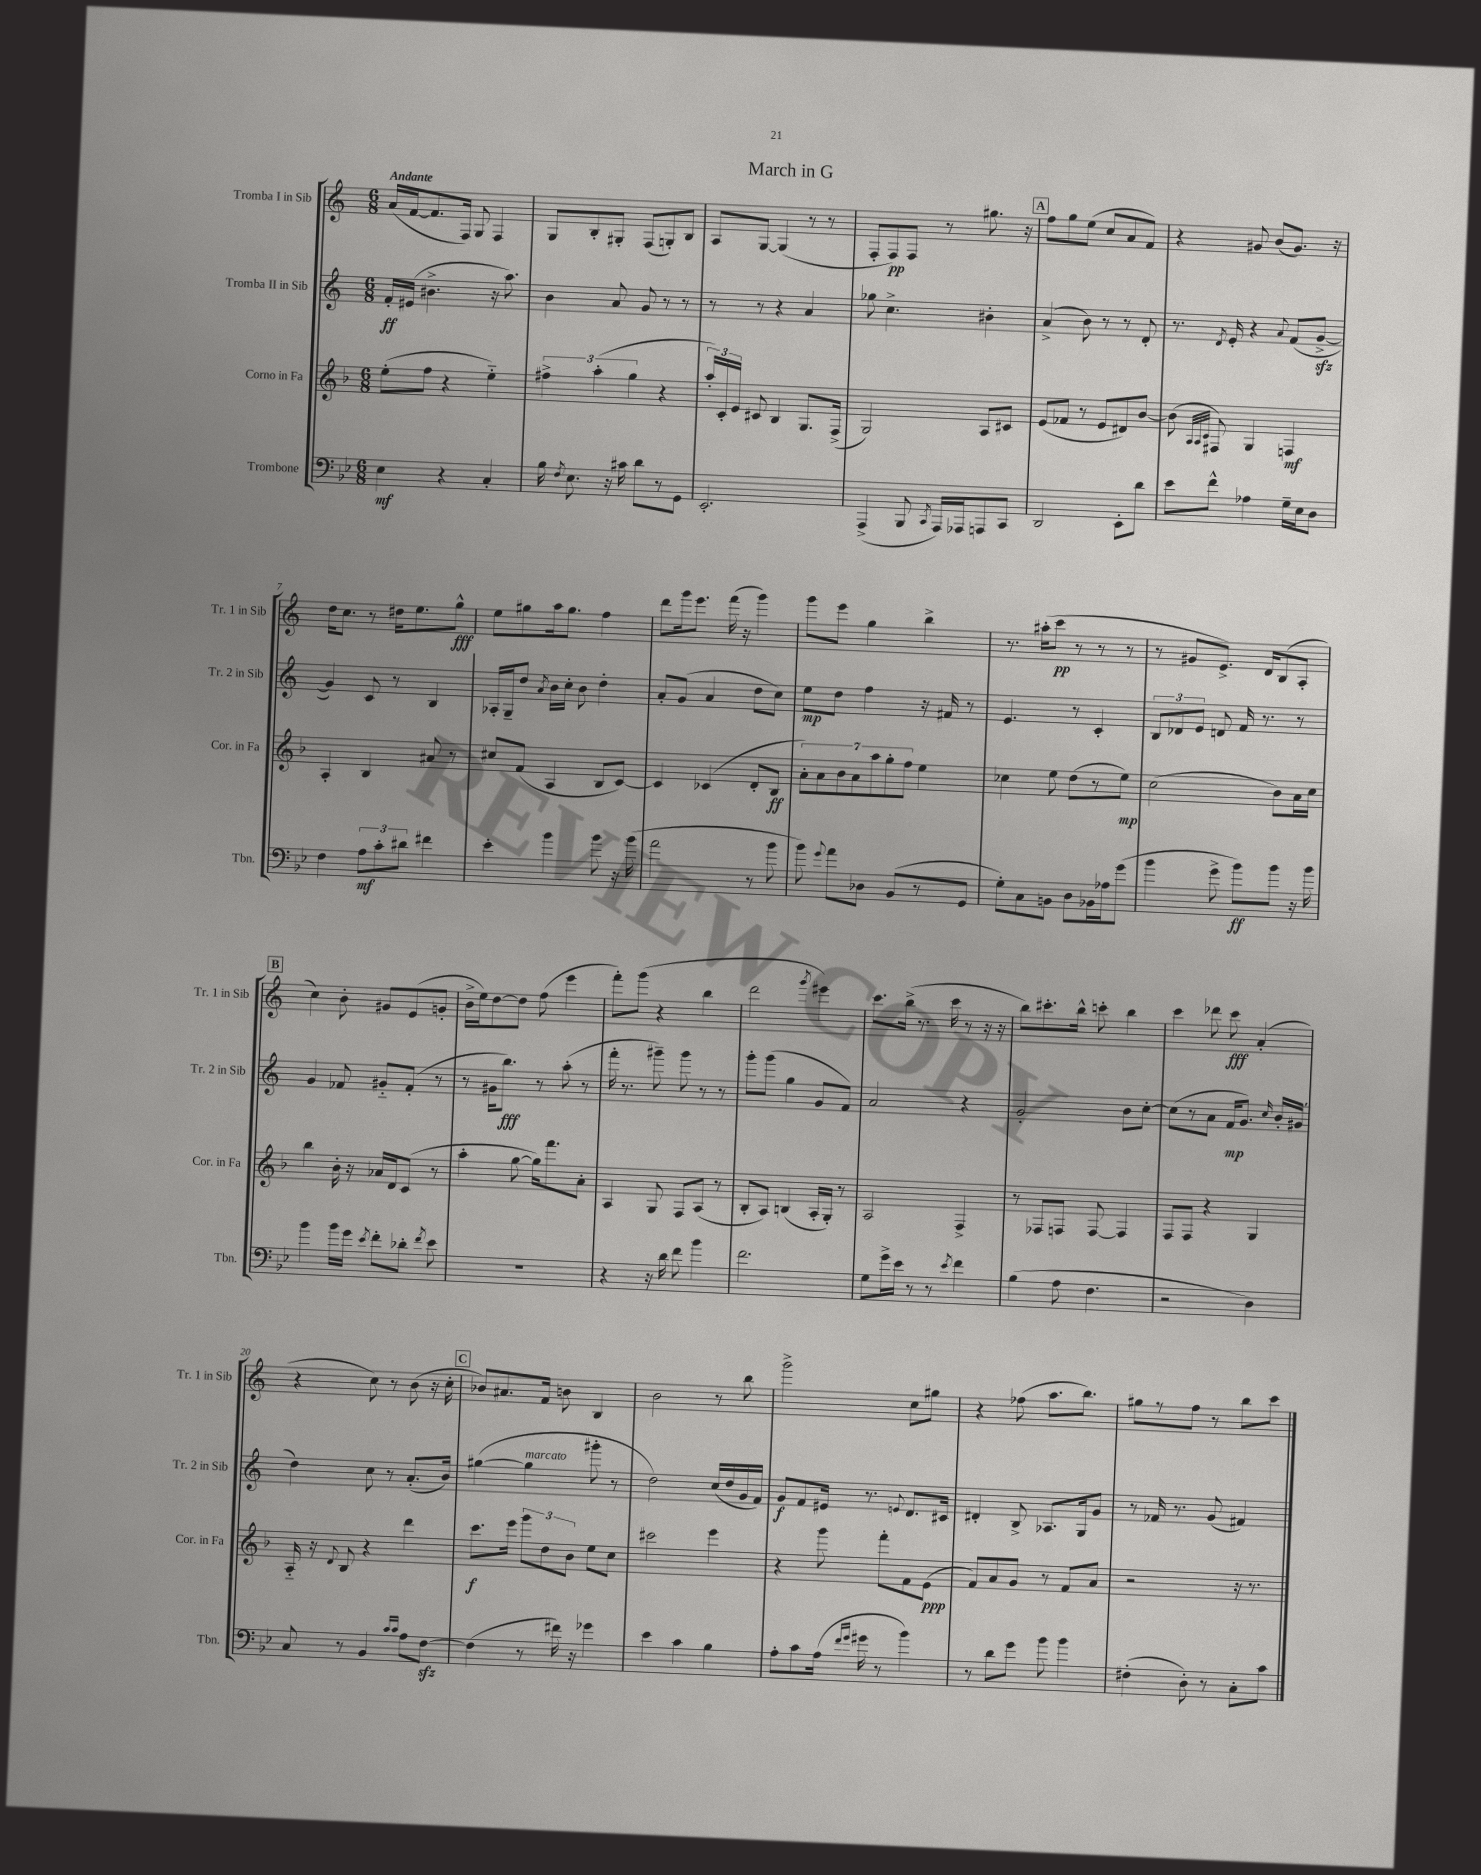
\header { title = "March in G" }
<<
\new StaffGroup <<
\new Staff = "s0" \with { instrumentName = "Tromba I in Sib" shortInstrumentName = "Tr. 1 in Sib" } {
    \clef treble \key c \major \numericTimeSignature \time 6/8 \tempo "Andante"
    \autoBeamOff a'16[( f'16~ f'8. f16]) g8 f4 |
    g8[ b8-. gis8]-. f8[( g8-.) b8] |
    a8[ g8]~ g4( r8 r8 |
    f8[-. f8\pp) f8] r8 gis''8. r16 |
    \mark \markup { \box "A" } f''8[ g''8 e''8]( c''8[ a'8 f'8]) |
    r4 gis'8 b'8[( gis'8.]) r16 |
    d''16[ c''8.] r8 dis''16[ e''8. g''8]-^\fff |
    e''8[ gis''8 a''16 gis''8.] f''4 |
    d'''8[ g'''16 e'''8.] f'''16( r16 g'''4) |
    g'''8[ e'''8] g''4 b''4-> |
    r8. ais''16[-.( c'''8]\pp r8 r8 r8 |
    r8 gis'8[ e'8.]->) d'16[ b8( a8]-. |
    \mark \markup { \box "B" } c''4) b'8-. gis'8[ e'8( g'8]-. |
    b'16[-> e''16) d''8~ d''8] f''8( e'''4 |
    f'''8[-.) g'''8]( r4 b''4 |
    d'''2 \acciaccatura { g'''8 } eis'''4) |
    c'''8.[ b''16]->( r8. c'''16 r8 r16 r16 |
    b''8[) cis'''8.-. b''16]-^ c'''8-. b''4 |
    c'''4 des'''8 c'''8\fff a'4-.( |
    r4 c''8) r8 b'8( r16 c''16-. |
    \mark \markup { \box "C" } bes'8[) ais'8. f'16] b'8 b4 |
    b'2 r8 b''8 |
    g'''2-> c''8[ gis''8] |
    r4 fes''8( a''8.[ b''8.]) |
    gis''8[ r8 f''8] r8 b''8[ c'''8] \bar "|." |
}
\new Staff = "s1" \with { instrumentName = "Tromba II in Sib" shortInstrumentName = "Tr. 2 in Sib" } {
    \clef treble \key c \major \numericTimeSignature \time 6/8
    \autoBeamOff f'16[-.\ff eis'16]( bis'4.-> r16 a''8.) |
    b'4 a'8 g'8 r8 r8 |
    r8 r8 r4 a'4 |
    ges''8 c''4.-> bis'4-. |
    \mark \markup { \box "A" } a'4->( b'8) r8 r8 d'8-. |
    r8. \acciaccatura { d'8 } e'16-. r4 \appoggiatura { a'8 } f'8[( g'8]~->\sfz |
    g'4) c'8 r8 b4 |
    aes16[-. g16-- d''8] \acciaccatura { a'8 } b'16[ c''16]-. b'8 d''4-. |
    a'8[-. g'8]( a'4 d''8[ c''8]) |
    e''8[\mp d''8] f''4 r16 fis'16 r8 |
    e'4. r8 c'4-. |
    \tuplet 3/2 { b8[ des'8 e'8] } d'8 f'16 r8. r8 |
    \mark \markup { \box "B" } g'4 fes'8 gis'8[-_ fes'8]-.( r8 |
    r8 gis'16[ b''8.]\fff) r8 a''8-.( r8 |
    f'''16-. r8. gis'''8--) gis'''8 r8 r8 |
    g'''8[-. g'''8]( g''4 g'8[ f'8]) |
    a'2 r4 |
    g'2-. b'8[ c''8]~-. |
    c''8[( r8 a'8] f'16[\mp g'8.]) \grace { c''16 } b'16[-. gis'16]( |
    d''4) c''8 r8 a'8.[-.( b'16]) |
    \mark \markup { \box "C" } gis''4~( gis''4^\markup { \italic "marcato" } gis'''8-. r8 |
    d''2) c''16[( d''16 g'16 f'16]) |
    g'8[\f f'8 eis'16] r8. \appoggiatura { e'8 } d'8.[ cis'16] |
    dis'4-. b8-> aes8.[ g16 g'8] |
    r8 fes'16 r8. g'8( fis'4) \bar "|." |
}
\new Staff = "s2" \with { instrumentName = "Corno in Fa" shortInstrumentName = "Cor. in Fa" } {
    \clef treble \key f \major \numericTimeSignature \time 6/8
    \autoBeamOff e''8[-.( f''8] r4 e''4-_) |
    \tuplet 3/2 { fis''4-> a''4-.( g''4 } r4 |
    \tuplet 3/2 { a''16[-.) c'16-. e'16] } cis'8 bes4 g8.[ f16]->( |
    g2) a8[ cis'8] |
    \mark \markup { \box "A" } e'8[( fes'8] r8 e'8[ dis'8) bes'8]~ |
    bes'8( \grace { a32[ a32 c'32] } fis8) g4 f4\mf |
    a4-. bes4 ais'8 r8 |
    cis''8[ f'8]( a4 bes8[ c'8]~) |
    c'4 ces'4( d'8[-. bes8]\ff |
    \tuplet 7/4 { a'8[-.) a'8 bes'8 a'8 a''8 g''8-. f''8] } e''4 |
    ces''4 e''8 d''8[( r8 e''8]\mp) |
    c''2( bes'8[) a'16 c''16] |
    \mark \markup { \box "B" } bes''4 bes'16-. r16 aes'16[ d'16 c'8]( r8 |
    a''4-. g''8~ g''16[) f'''8. a'8]-. |
    a4 g8 f8[ a8]( r8 |
    bes8[-. a8]) b4( a16[-. g16]-.) r8 |
    a2 f4-> |
    r8 fes8[ f8] f8~ f4 |
    f8[ f8] r4 g4 |
    a16-_ r16 \appoggiatura { d'8 } bes8 r4 d'''4 |
    \mark \markup { \box "C" } c'''8.[\f e'''16] \tuplet 3/2 { g'''8[ d''8 bes'8] } e''8[ c''8] |
    cis'''2 e'''4 |
    r4 g'''8 f'''8[-. f'8 e'8]\ppp( |
    f'8[) a'8 g'8] r8 f'8[ a'8] |
    r2 r16 r8. \bar "|." |
}
\new Staff = "s3" \with { instrumentName = "Trombone" shortInstrumentName = "Tbn." } {
    \clef bass \key bes \major \numericTimeSignature \time 6/8
    \autoBeamOff ees4\mf r4 c4-. |
    bes16 \acciaccatura { f8 } ees8. r16 cis'16 d'8[ r8 g,8] |
    ees,2.-. |
    a,,4->( bes,,8 \acciaccatura { c,8 } a,,16[) aes,,16 a,,8 c,8] |
    \mark \markup { \box "A" } d,2 ees,8[-. d'8] |
    ees'8[ f'8]-^ aes4 g16[-- ees16 d8] |
    f4 \tuplet 3/2 { a8[\mf c'8-. dis'8] } fis'4 |
    ees'4-. bes'4 bes'8 r16 bes'16( |
    a'2 r8 bes'8 |
    bes'8) \appoggiatura { g'8 } a'8[ des8] bes,8[( r8 g,8] |
    g8[-.) c8 b,8] d8[ bes,16 aes16 g'8]( |
    bes'4 g'8-> bes'8[\ff) bes'8] r16 bes'16 |
    \mark \markup { \box "B" } bes'4 bes'16[ g'16] \acciaccatura { ees'8 } f'8[-. des'8]-. \acciaccatura { f'8 } ees'8 |
    R2. |
    r4 r16 d'16 f'8 bes'4 |
    f'2. |
    g8[ g'16-> ees'16] r8 r8 \acciaccatura { ees'8 } f'4 |
    bes4( a8 f4. |
    r2 d4) |
    c8 r8 bes,4 \grace { c'16[ c'16] } a8[ f8]~\sfz |
    \mark \markup { \box "C" } f4( r8 fis'16) r16 ges'4 |
    ees'4 c'4 bes4 |
    a8[-. c'8 a16]( \grace { f'16[ g'16] } gis'16 r8 bes'4) |
    r8 d'8[ g'8] bes'8 bes'4 |
    fis4-.( d8-.) r8 c8[-. c'8] \bar "|." |
}
>>
>>
